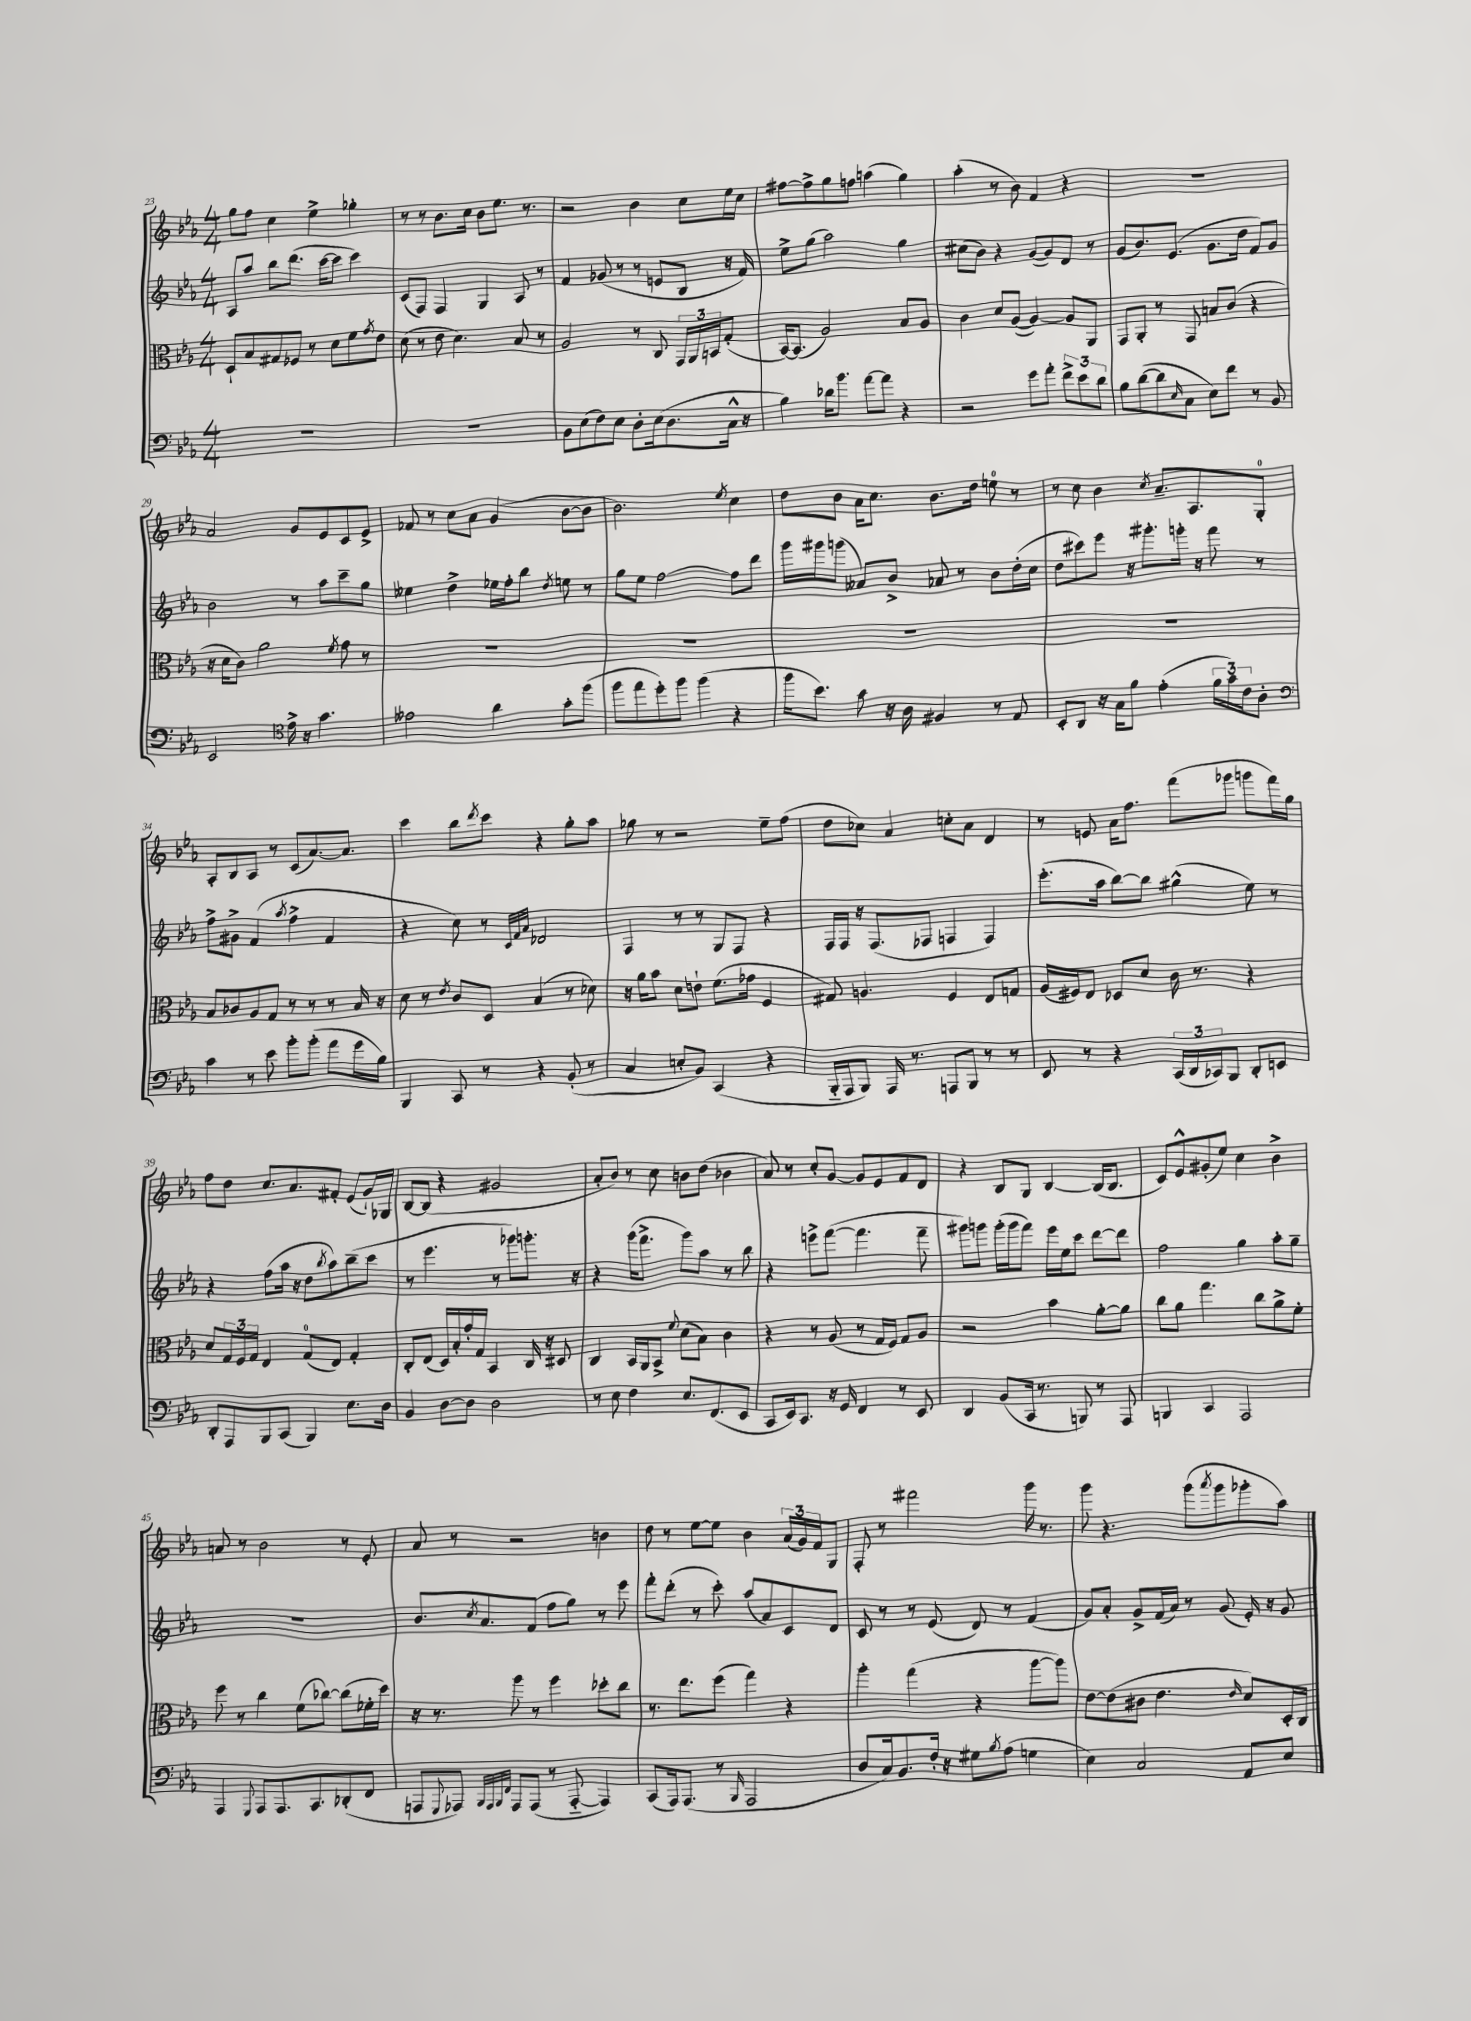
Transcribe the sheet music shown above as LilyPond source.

<<
\new StaffGroup <<
\new Staff = "s0" {
    \clef treble \key ees \major \numericTimeSignature \time 4/4
    g''8 f''8 c''4 ees''4-> ges''4-. |
    r8 r8 bes'8. c''16 bes'8 ees''8. r8. |
    r2 bes'4 c''8 ees''16 c''16 |
    fis''8~ fis''8-> g''8 f''8 a''4( g''4) |
    aes''4-.( r8 bes'8) f'4 r4 |
    R1 |
    aes'2 g'8 ees'8 c'8 ees'8-> |
    fes'8 r8 c''8 aes'8 g'4( bes'8~ bes'8 |
    bes'2.) \acciaccatura { ees''8 } c''4 |
    d''8 bes'8 aes'16 c''8. bes'8. d''16 e''8-0 r8 |
    r8 c''8 bes'4 \acciaccatura { c''8 } aes'8.-- aes8. g8-0-. |
    aes8-. bes8 aes8 r8 c'8( aes'8.~) aes'8. |
    c'''4 bes''8 \acciaccatura { d'''8 } c'''8 r4 g''8-. aes''8 |
    ges''8 r8 r2 ees''8-- f''8( |
    d''8 ces''8) aes'4 c''8-. aes'8 d'4 |
    r8 e'8 aes'16 f''8. f'''8( ges'''8 g'''8 f'''16) g''16 |
    f''8 d''8 c''8. aes'8. fis'8-. ees'8( g'16-!) ges16 |
    bes8~ bes8( r4 gis'2 |
    aes'8-. bes'8) r8 c''8 b'8 d''8( bes'4 |
    aes'8) r8 c''8-. g'8~ g'8 ees'8 f'8 d'8 |
    r4 bes8 g8 bes4~ bes16( bes8. |
    c'8) ees'8-^ gis'8-.( ees''8) c''4 bes'4-> |
    a'8 r8 bes'2 r8 ees'8-. |
    aes'8 r8 r2 b'4 |
    d''8 r8 ees''8~ ees''8 bes'4 \tuplet 3/2 { aes'16( g'16) f'16 } g8 |
    f8-. r8 fis'''2 g'''16 r8. |
    g'''8 r4. g'''8( \acciaccatura { aes'''8 } g'''8 ges'''8-. aes''8) \bar "|." |
}
\new Staff = "s1" {
    \clef treble \key ees \major \numericTimeSignature \time 4/4
    aes8 aes''8 bes''8 d'''8.( c'''16~ c'''8 c'''4) |
    c'8( f8) f4 g4 aes8 r8 |
    f'4 ges'8( r8 r8 e'8 bes8 r16 f'16) |
    ees''8-> g''8( aes''2) g''4 |
    cis''8( bes'8) r4 g'8~( g'8) d'8 r8 |
    g'8( bes'8.) ees'8.( g'8. d''16 f'8) g'8 |
    bes'2 r8 aes''8 c'''8-- g''8 |
    eeses''4 d''4-> ees''16 f''16-. bes''8 \acciaccatura { d''8 } e''8 r8 |
    g''8 ees''8 f''2~ f''8 d'''8 |
    g'''16 gis'''16 g'''8( aeses'8) bes'8-> aes'8 r8 bes'8 d''16-.( c''16 |
    d''8 cis'''8) ees'''8 r16 gis'''8.-. g'''16-. r16 f'''8 r8 |
    f''8-> gis'8-> f'4( \acciaccatura { aes''8 } f''4-> f'4 |
    r4 c''8) r8 \grace { c'32 f'32 aes'32 } des'2 |
    f4 r8 r8 g8 f8 r4 |
    f16 f16 r16 f8.( fes8 f4 f4) |
    ees'''8.-.( aes''16 bes''8~) bes''8 gis''4-^( ees''8) r8 |
    r4 f''8( aes''16 r16 d''8 \acciaccatura { bes''8 } aes''8) bes''8--( c'''8 |
    r8 ees'''4. r8 ges'''8) g'''8.-. r16 |
    r4 g'''16( f'''8.-> g'''8) aes''8 r8 bes''8 |
    r4 e'''8-> f'''8~( f'''4. f'''8-- |
    gis'''8) g'''8 g'''16-.( g'''16 f'''8) ees'''16 ees''16 c'''8 d'''8~ d'''8 |
    f''2 g''4 aes''8-. g''8-- |
    R1 |
    bes'8. \acciaccatura { c''8 } aes'8. f'8( f''8 g''8) r8 ees'''8 |
    f'''8-. d'''8-.( r8 c'''8-.) aes''8( aes'8) c'8 d'8 |
    c'8 r8 r8 ees'8( d'8) r8 f'4( |
    g'8) aes'8-. g'8-> f'16( aes'16) r8 g'8( ees'16-.) r16 g'8 \bar "|." |
}
\new Staff = "s2" {
    \clef alto \key ees \major \numericTimeSignature \time 4/4
    d8-! bes8 gis8 fes8 r8 d'8 f'8 \acciaccatura { g'8 } ees'8 |
    d'8( r8 ees'8 d'4.) bes8 r8 |
    aes2 r8 c8 \tuplet 3/2 { g,16 aes,16 b,16 } g8-.( |
    bes,16~) bes,8.( aes2) bes8 aes8 |
    c'4 d'8 aes8~( aes4~) aes8 aes,8 |
    g,8 aes,8-. r8 g,8 b8 c'8( r4 |
    r16 d'16 c'8) aes'2 \acciaccatura { f'8 } g'8 r8 |
    R1 |
    R1 |
    R1 |
    R1 |
    bes8 ces'8 aes8 g8 r8 r8 r8 bes16 r16 |
    d'8 r8 \acciaccatura { ees'8 } c'8 d8 bes4( r8 des'8) |
    r16 aes'16 bes'8 d'8 e'8-! f'8.( ges'16 f4 |
    gis8) a4. f4 ees8 g8 |
    aes16( fis16) ees8 des8 d'8 c'16 r8. r4 |
    d'8 \tuplet 3/2 { g16 f16 g16 } ees4 g8-0( ees8) g4-. |
    c8-. ees8( d16) bes16-. g'16-. g16 bes,4 c16 r16 dis8 |
    c4 bes,16 aes,16 bes,8-> \appoggiatura { f'8 } d'8( bes8) c'4 |
    r4 r8 aes8( r8 g16 f16) g8 aes8 |
    r2 bes'4 aes'8~-. aes'8 |
    c''8 aes'8 g''4. c''8 aes'8-> f'8-. |
    f''8 r8 c''4 f'8( ces''8~) ces''8( fes'16-. d''16) |
    r16 r8. aes''8 r8 f''4 des''8-. c''8 |
    r8. ees''8. f''8( g''4) r4 |
    aes''4-. g''4( r4 aes''8~ aes''8) |
    ees'8~ ees'8( cis'8 ees'4. \grace { ees'16 } d'8) d16-. c16 \bar "|." |
}
\new Staff = "s3" {
    \clef bass \key ees \major \numericTimeSignature \time 4/4
    R1 |
    R1 |
    bes,8 ees8( f8) ees8 d8-. ees16( d8. c16-^ r16 |
    bes4) des'16 bes'8. aes'8~ aes'8 r4 |
    r2 g'8 aes'8-. \tuplet 3/2 { f'8-> ees'8 d'8 } |
    bes8 d'8~( d'8 \grace { ees16 } c8 ees8) f'8 r8 bes,8 |
    ees,2 \clef tenor ees'16-> r16 g'4. |
    eeses'2 aes'4 g'8-. f''8( |
    f''8 ees''8 d''8-.) f''8 f''4( r4 |
    f''16 bes'8.) g'8 r16 aes16 fis4 r8 ees8 |
    bes,8-. aes,8 r16 g16 f'8 ees'4-.( \tuplet 3/2 { f'16 g'16) c'16 } aes8-. |
    \clef bass c'4 r8 ees'8 bes'8-. bes'8-.( aes'8 g'16 bes16) |
    bes,,4 c,8 r8 r4 bes,8-.( r8 |
    c4 e8-. bes,8) c,4( r4 |
    bes,,16-_ aes,,16 bes,,8) aes,,16 r8. a,,8 bes,,8 r8 r8 |
    ees,8 r8 r4 \tuplet 3/2 { c,16( d,16 ces,16) } bes,,8 d,8-. e,8 |
    d,8-. aes,,8 bes,,8 c,8( bes,,4) ees8. d16 |
    bes,4 d8~ d8 d2 |
    r8 ees8 f4 ees8. f,8.( ees,8 |
    c,8 ees,16) c,8. r16 g,16 f,4 r8 ees,8 |
    d,4 bes,8( c,16 r8. b,,8) r8 aes,,8 |
    b,,4 c,4 aes,,2 |
    aes,,4 \appoggiatura { g,,8 } aes,,8 aes,,8. c,8. des,8-.( f,8 |
    a,,8 \appoggiatura { g,,8 } aes,,8) \grace { bes,,32 aes,,32 bes,,32 f,32 } aes,,8 aes,,8( r8 aes,,8~-_ aes,,4) |
    c,8( aes,,16) aes,,8.( r8 \grace { bes,,16 } aes,,2 |
    d8 c16) bes,8. f16-. r16 gis8 \acciaccatura { bes8 } aes8( g4 |
    ees4) c2 aes,8 ees8 \bar "|." |
}
>>
>>
\layout { \context { \Score currentBarNumber = #23 } }
